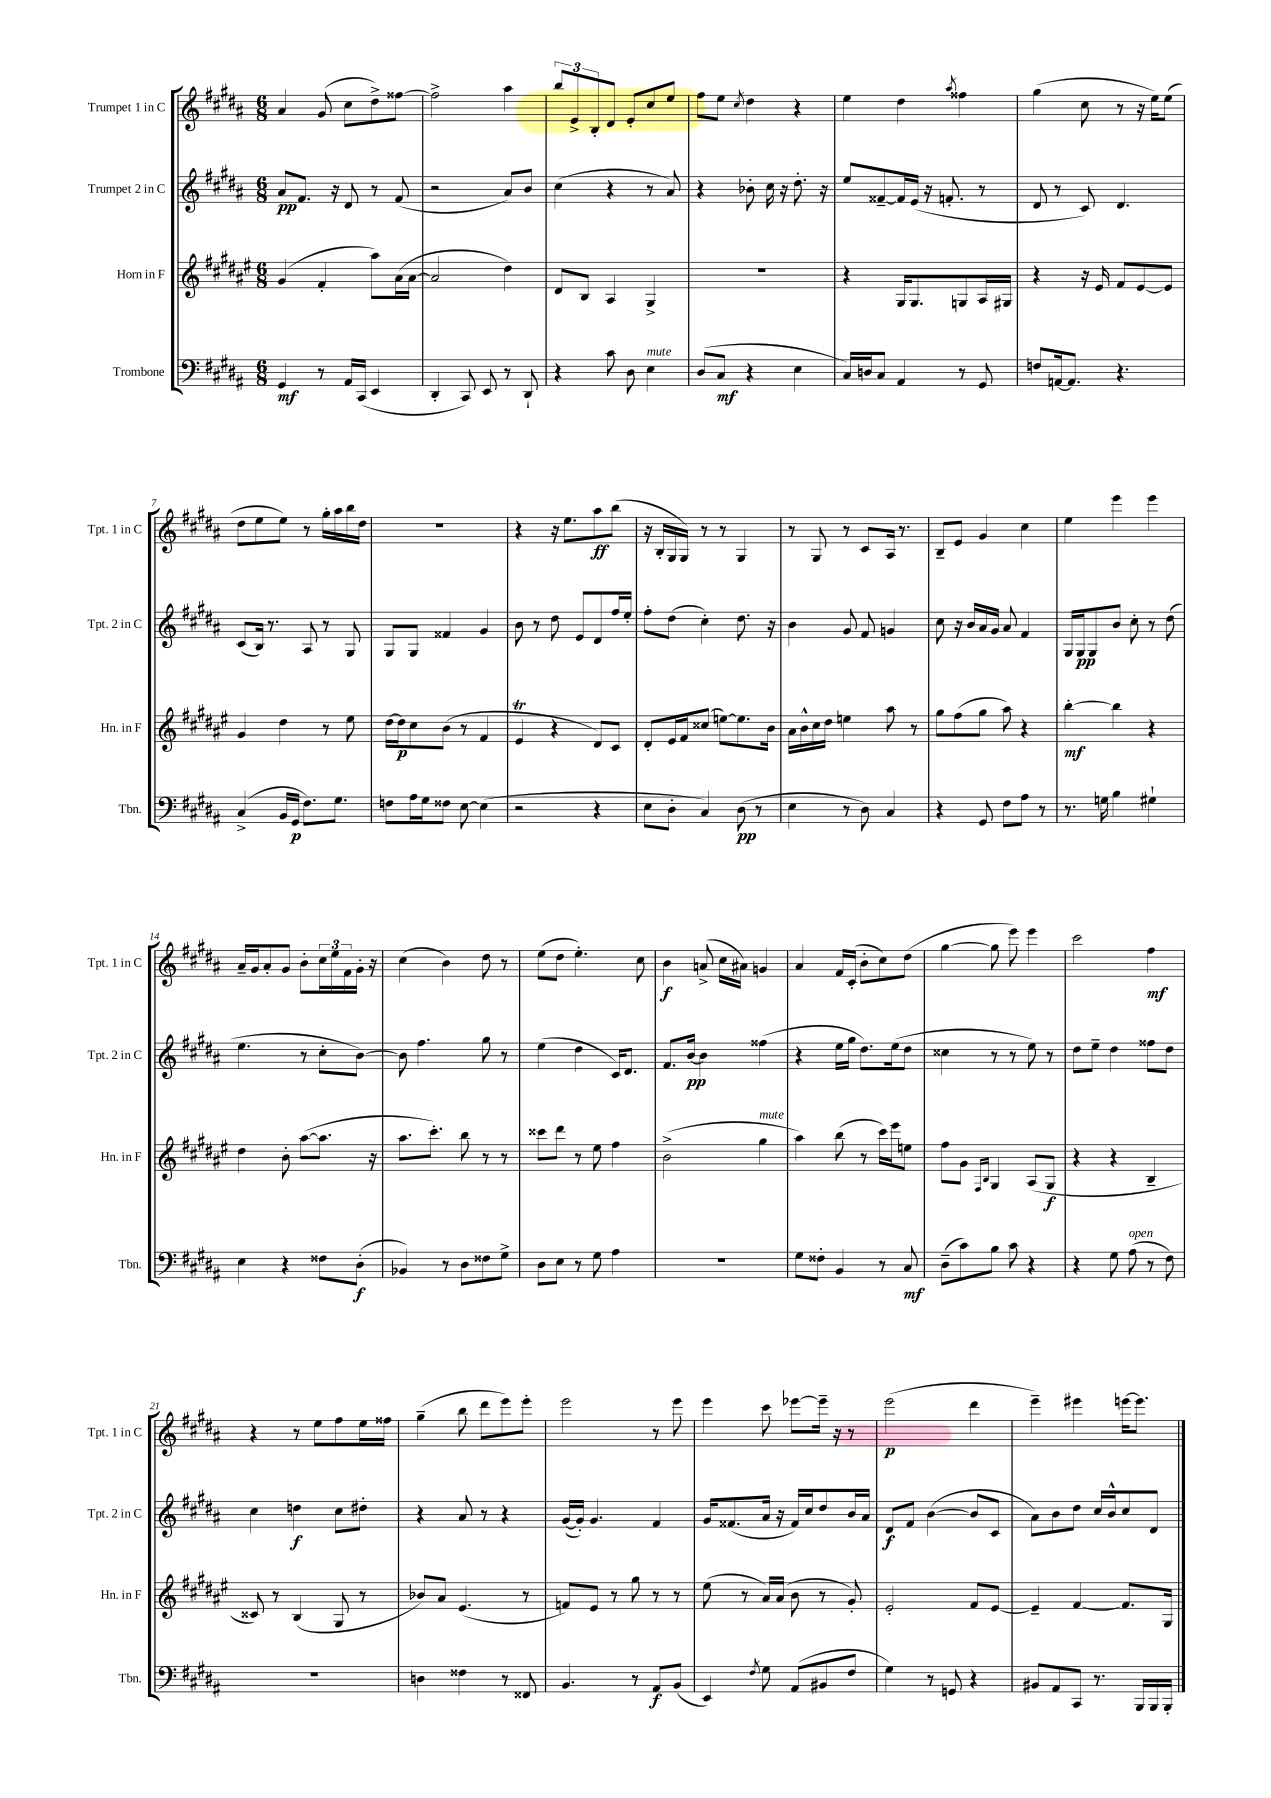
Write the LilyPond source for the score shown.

<<
\new StaffGroup <<
\new Staff = "s0" \with { instrumentName = "Trumpet 1 in C" shortInstrumentName = "Tpt. 1 in C" } {
    \clef treble \key b \major \numericTimeSignature \time 6/8
    ais'4 gis'8( cis''8 dis''8->) fisis''8~ |
    fisis''2-> ais''4 |
    \tuplet 3/2 { b''8 e'8-> b8-. } dis'8 e'8-. cis''8 e''8 |
    fis''8 e''8 \acciaccatura { cis''8 } dis''4 r4 |
    e''4 dis''4 \acciaccatura { ais''8 } fisis''4 |
    gis''4( cis''8 r8 r16 e''16) e''8( |
    dis''8 e''8 e''8) r8 gis''16-. ais''16 b''16 dis''16 |
    R2. |
    r4 r16 e''8. ais''8\ff b''8( |
    r16 b16-. gis16 gis16) r8 r8 gis4 |
    r8 gis8 r8 cis'8 ais16 r8. |
    b8-- e'8 gis'4 cis''4 |
    e''4 e'''4 e'''4 |
    ais'16-- gis'16 ais'8-. gis'8 b'8-. \tuplet 3/2 { cis''16 e''16 fis'16 } gis'16-. r16 |
    cis''4( b'4) dis''8 r8 |
    e''8( dis''8 e''4.-.) cis''8 |
    b'4\f a'8->( cis''16 ais'16) g'4 |
    ais'4 fis'16 cis'16-.( b'8-. cis''8) dis''8( |
    gis''4~ gis''8 e'''8) e'''4 |
    cis'''2 fis''4\mf |
    r4 r8 e''8 fis''8 e''16 fisis''16 |
    gis''4--( b''8 dis'''8 e'''8) e'''8-. |
    e'''2 r8 e'''8 |
    e'''4 cis'''8 ees'''8~ ees'''16-- r16 r8 |
    e'''2\p( dis'''4 |
    e'''4--) eis'''4 e'''16~ e'''8. \bar "|." |
}
\new Staff = "s1" \with { instrumentName = "Trumpet 2 in C" shortInstrumentName = "Tpt. 2 in C" } {
    \clef treble \key b \major \numericTimeSignature \time 6/8
    ais'8\pp fis'8. r16 dis'8 r8 fis'8( |
    r2 ais'8) b'8 |
    cis''4( r4 r8 ais'8) |
    r4 bes'8-. cis''16 r16 dis''8.-. r16 |
    e''8 fisis'8~-- fisis'16 e'16( r16 f'8.-. r8 |
    dis'8 r8 cis'8) dis'4. |
    cis'8( b16) r8. ais8 r8 gis8 |
    gis8 gis8 fisis'4 gis'4 |
    b'8 r8 dis''8 e'8 dis'8 fis''16 e''16-. |
    fis''8-. dis''8( cis''4-.) dis''8. r16 |
    b'4 gis'8 fis'8 g'4 |
    cis''8 r16 b'16 ais'16 gis'16 ais'8 fis'4 |
    gis16 gis16\pp gis8 b'8 cis''8-. r8 dis''8( |
    e''4. r8 cis''8-. b'8~) |
    b'8 fis''4. gis''8 r8 |
    e''4( dis''4 cis'16) dis'8. |
    fis'8. b'16~\pp b'4 fisis''4( |
    r4 e''16 gis''16 dis''8.) e''16( dis''8 |
    cisis''4 r8 r8 e''8) r8 |
    dis''8 e''8-- dis''4 fisis''8 dis''8 |
    cis''4 d''4\f cis''8 dis''8-. |
    r4 ais'8 r8 r4 |
    gis'16~( gis'16-.) gis'4. fis'4 |
    gis'16 fisis'8.( ais'16 r16 fisis'16) cis''16 dis''8 b'16 ais'16 |
    dis'8\f fis'8 b'4~( b'8 cis'8 |
    ais'8) b'8 dis''8 cis''16 b'16-^ cis''8 dis'8 \bar "|." |
}
\new Staff = "s2" \with { instrumentName = "Horn in F" shortInstrumentName = "Hn. in F" } {
    \clef treble \key fis \major \numericTimeSignature \time 6/8
    gis'4( fis'4-. ais''8) ais'16( ais'16~ |
    ais'2 dis''4) |
    dis'8 b8 ais4 gis4-> |
    R2. |
    r4 gis16 gis8. g8 ais16 gis16 |
    r4 r16 eis'16 fis'8 eis'8~ eis'8 |
    gis'4 dis''4 r8 eis''8 |
    dis''16~ dis''16\p cis''8 b'8( r8 fis'4 |
    eis'4\trill r4 dis'8) cis'8 |
    dis'8-. eis'16 fis'16 cisis''8( e''8~) e''8. b'16 |
    ais'16 b'16-^ cis''16 dis''16 e''4 ais''8 r8 |
    gis''8 fis''8( gis''8 ais''8) r4 |
    b''4~-.\mf b''4 r4 |
    dis''4 b'8-. ais''8~( ais''8. r16 |
    ais''8. cis'''8.-.) b''8 r8 r8 |
    cisis'''8 dis'''8 r8 eis''8 fis''4 |
    b'2->( gis''4^\markup { \italic "mute" } |
    ais''4) b''8( r8 cis'''16) eis'''16 e''8 |
    fis''8 gis'8 \grace { fis16 b16 } gis4 ais8( gis8\f |
    r4 r4 b4-- |
    cisis'8) r8 b4( gis8 r8 |
    bes'8) ais'8 eis'4.( r8 |
    f'8) eis'8 r8 gis''8 r8 r8 |
    eis''8( r8 ais'16) ais'16( b'8 r8 gis'8-.) |
    eis'2-. fis'8 eis'8~ |
    eis'4-- fis'4~ fis'8. gis16 \bar "|." |
}
\new Staff = "s3" \with { instrumentName = "Trombone" shortInstrumentName = "Tbn." } {
    \clef bass \key b \major \numericTimeSignature \time 6/8
    gis,4\mf r8 ais,16 cis,16( e,4 |
    dis,4-. cis,8) e,8 r8 dis,8-! |
    r4 cis'8 dis8 e4^\markup { \italic "mute" } |
    dis8( cis8\mf r4 e4 |
    cis16) d16 cis8 ais,4 r8 gis,8 |
    f8 a,16~ a,8. r4. |
    cis4->( b,16 gis,16\p fis8.) gis8. |
    f8 ais16 gis16 fisis8 e8~ e4( |
    r2 r4 |
    e8 dis8-. cis4) dis8\pp( r8 |
    e4 r8 dis8) cis4 |
    r4 gis,8 fis8 ais8 r8 |
    r8. g16 b4 gis4-! |
    e4 r4 fisis8 dis8-.\f( |
    bes,4) r8 dis8 fisis8 gis8-> |
    dis8 e8 r8 gis8 ais4 |
    R2. |
    gis8 fisis8-. b,4 r8 cis8\mf |
    dis8--( cis'8) b8 cis'8 r4 |
    r4 gis8 ais8^\markup { \italic "open" }( r8 fis8) |
    R2. |
    d4 fisis4 r8 fisis,8 |
    b,4. r8 ais,8\f b,8( |
    e,4) \acciaccatura { fis8 } gis8 ais,8( bis,8 fis8 |
    gis4) r8 g,8 r4 |
    bis,8 ais,8 cis,8 r8. b,,16 b,,16 b,,16-. \bar "|." |
}
>>
>>
